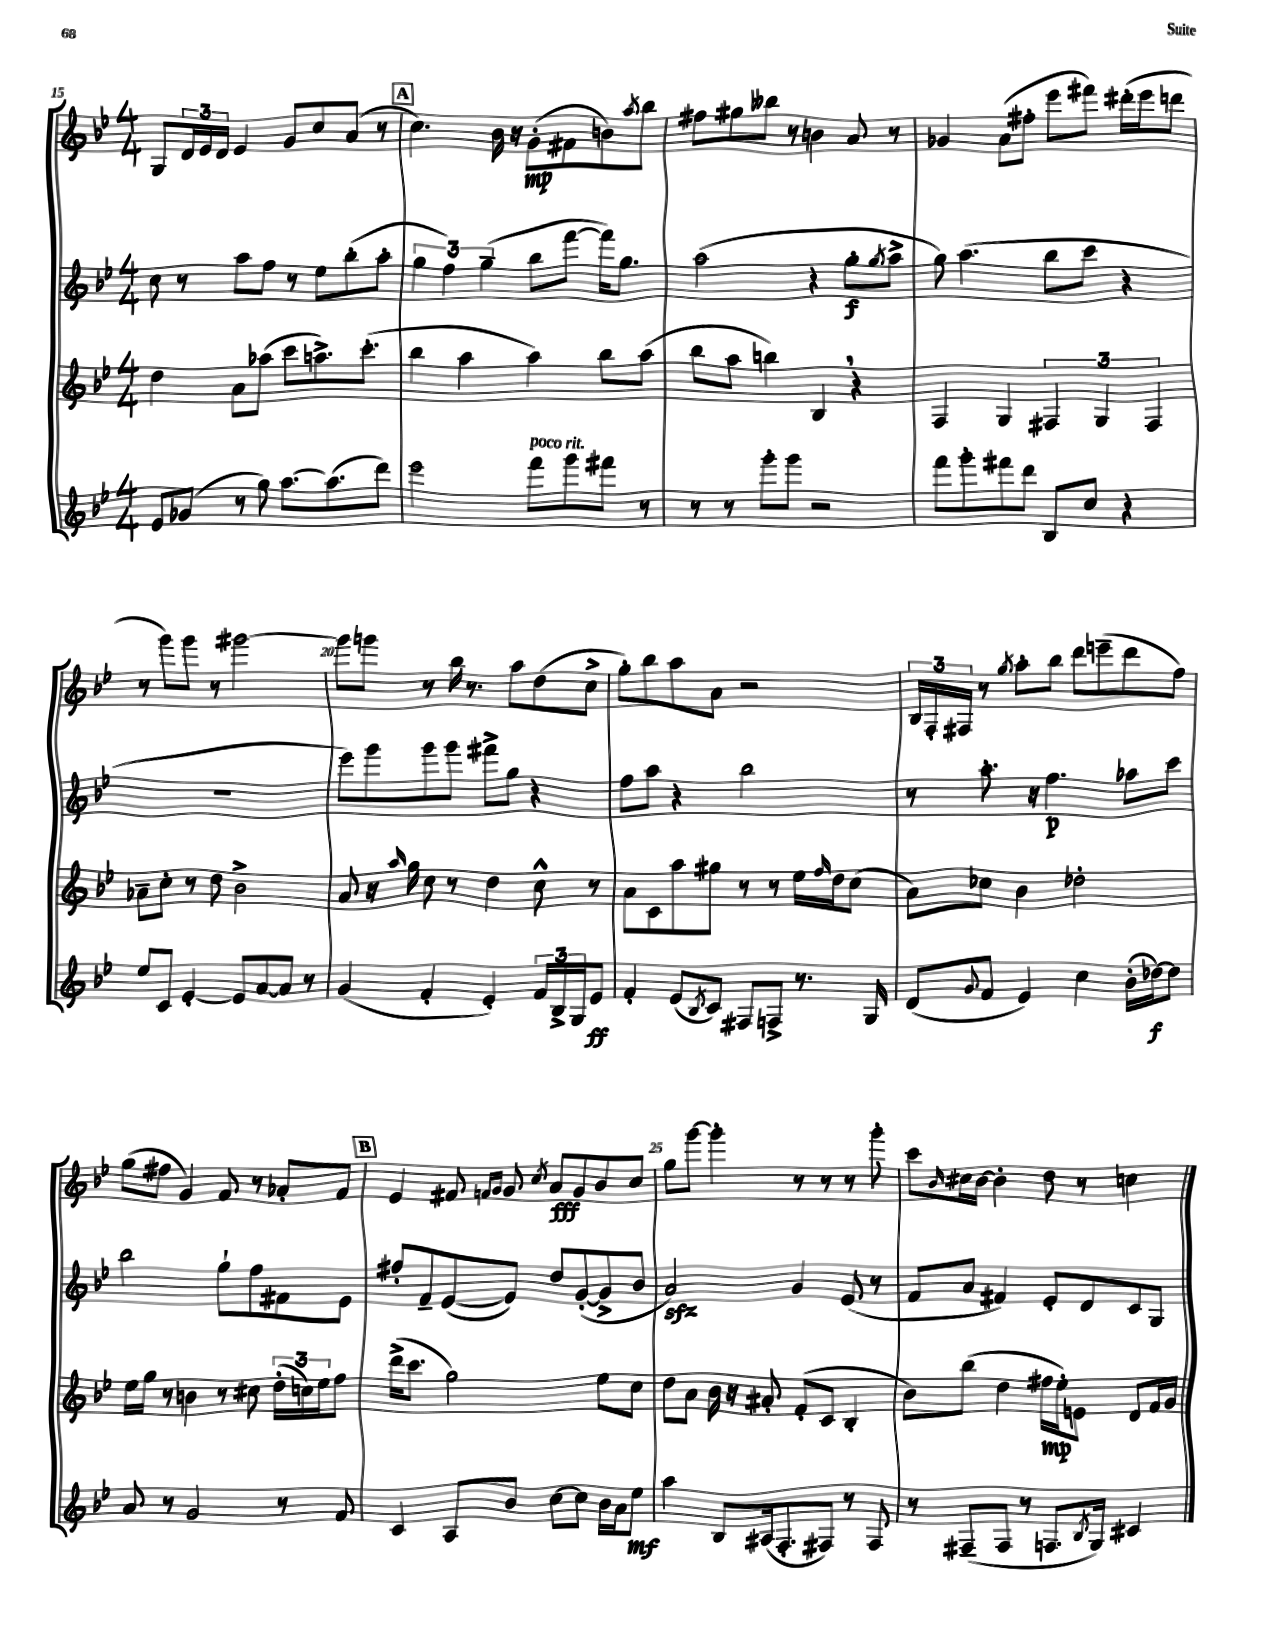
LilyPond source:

<<
\new StaffGroup <<
\new Staff = "s0" {
    \clef treble \key bes \major \numericTimeSignature \time 4/4
    g8 \tuplet 3/2 { d'16 ees'16 d'16 } ees'4 g'8 c''8 a'8( r8 |
    \mark \markup { \box "A" } c''4.) bes'16 r16 g'8-.\mp( fis'8 b'8) \acciaccatura { a''8 } bes''8 |
    fis''8 gis''8 beses''8 r8 b'4 a'8 r8 |
    ges'4 a'8( fis''8-. ees'''8 fis'''8) dis'''16-.( ees'''16 d'''8 |
    r8 g'''8) g'''8 r8 gis'''2~ |
    gis'''8 g'''8 r8 bes''16 r8. a''8 d''8( c''8-> |
    g''8-.) bes''8 a''8 a'8 r2 |
    \tuplet 3/2 { bes16 f16-. fis16 } r8 \acciaccatura { g''8 } a''8-. bes''8 d'''8 e'''8--( d'''8 f''8) |
    g''8( fis''8 g'4) f'8 r8 aes'8-. f'8 |
    \mark \markup { \box "B" } ees'4 fis'8 \grace { f'16 g'16 } g'8 \acciaccatura { c''8 } a'8\fff g'8 bes'8 c''8 |
    g''8 g'''8~ g'''4-. r8 r8 r8 g'''8-. |
    c'''8 \grace { bes'16 } cis''16 bes'16~ bes'4-. d''8 r8 c''4 \bar "|." |
}
\new Staff = "s1" {
    \clef treble \key bes \major \numericTimeSignature \time 4/4
    c''8 r8 a''8 f''8 r8 ees''8 bes''8-.( a''8-. |
    \mark \markup { \box "A" } \tuplet 3/2 { g''4 f''4) g''4--( } bes''8 f'''8~ f'''16) g''8. |
    a''2( r4 g''8-.\f \acciaccatura { g''8 } a''8-> |
    g''8) a''4.( bes''8 c'''8 r4 |
    R1 |
    ees'''8) g'''8 g'''8 g'''8 fis'''8-> g''8 r4 |
    f''8 a''8 r4 bes''2 |
    r8 a''8.-. r16 f''4.\p aes''8 c'''8 |
    bes''2 g''8-! f''8 fis'8 ees'8 |
    \mark \markup { \box "B" } fis''8-. f'8-- ees'8~( ees'8) d''8 g'8~-.( g'8-> bes'8 |
    a'2\sfz) g'4 ees'8( r8 |
    f'8 a'8 fis'4) ees'8-. d'8 c'8 g8 \bar "|." |
}
\new Staff = "s2" {
    \clef treble \key bes \major \numericTimeSignature \time 4/4
    d''4 a'8 aes''8( c'''8 a''8.->) c'''8.-.( |
    \mark \markup { \box "A" } bes''4 a''4 a''4) bes''8 a''8( |
    bes''8 a''8 b''4) bes4 \breathe r4 |
    f4 g4 \tuplet 3/2 { fis4 g4 fis4 } |
    aes'8-- c''8-. r8 d''8 bes'2-> |
    a'8 r16 \grace { a''16 } g''16 c''8 r8 d''4 c''8-^ r8 |
    a'8 c'8 a''8 gis''8 r8 r8 ees''16 \grace { f''16 } d''16 c''8( |
    a'8) ces''8 bes'4 des''2-. |
    ees''16 g''16 r8 b'4 r8 cis''8 \tuplet 3/2 { d''16-.( c''16) ees''16 } f''8 |
    \mark \markup { \box "B" } d'''16->( c'''8. g''2) ees''8 c''8 |
    d''8 a'8 bes'16 r16 ais'8-. f'8-.( c'8 bes4-. |
    bes'8) bes''8( d''4 fis''16\mp ees''16-.) e'8 d'8 f'16 g'16 \bar "|." |
}
\new Staff = "s3" {
    \clef treble \key bes \major \numericTimeSignature \time 4/4
    ees'8 ges'8( r8 g''8) a''8.~ a''8.( d'''8) |
    \mark \markup { \box "A" } ees'''2 f'''8^\markup { \italic "poco rit." } g'''8 fis'''8 r8 |
    r8 r8 g'''8-. g'''8 r2 |
    f'''8 g'''8-. fis'''8 d'''8 bes8 c''8 r4 |
    ees''8 c'8 ees'4~-. ees'8 a'8~ a'8 r8 |
    g'4( f'4-. ees'4-.) \tuplet 3/2 { f'16 bes16-> g16 } ees'8\ff |
    f'4-. ees'8( \acciaccatura { bes8 } c'8) fis8 f8-> r8. g16 |
    d'8( \appoggiatura { g'8 } f'8 ees'4) c''4 bes'16-.( des''16~\f) des''8 |
    a'8 r8 g'2 r8 f'8 |
    \mark \markup { \box "B" } c'4 a8 bes'8 c''8~ c''8 bes'16 a'16 ees''8\mf |
    a''4 bes8 ais16( f8.-. fis8) r8 fis8 |
    r8 fis8--( fis8 r8 f8. \acciaccatura { bes8 } g16) cis'4 \bar "|." |
}
>>
>>
\layout { \context { \Score currentBarNumber = #15 \override BarNumber.break-visibility = ##(#f #t #t) barNumberVisibility = #(every-nth-bar-number-visible 5) } }
